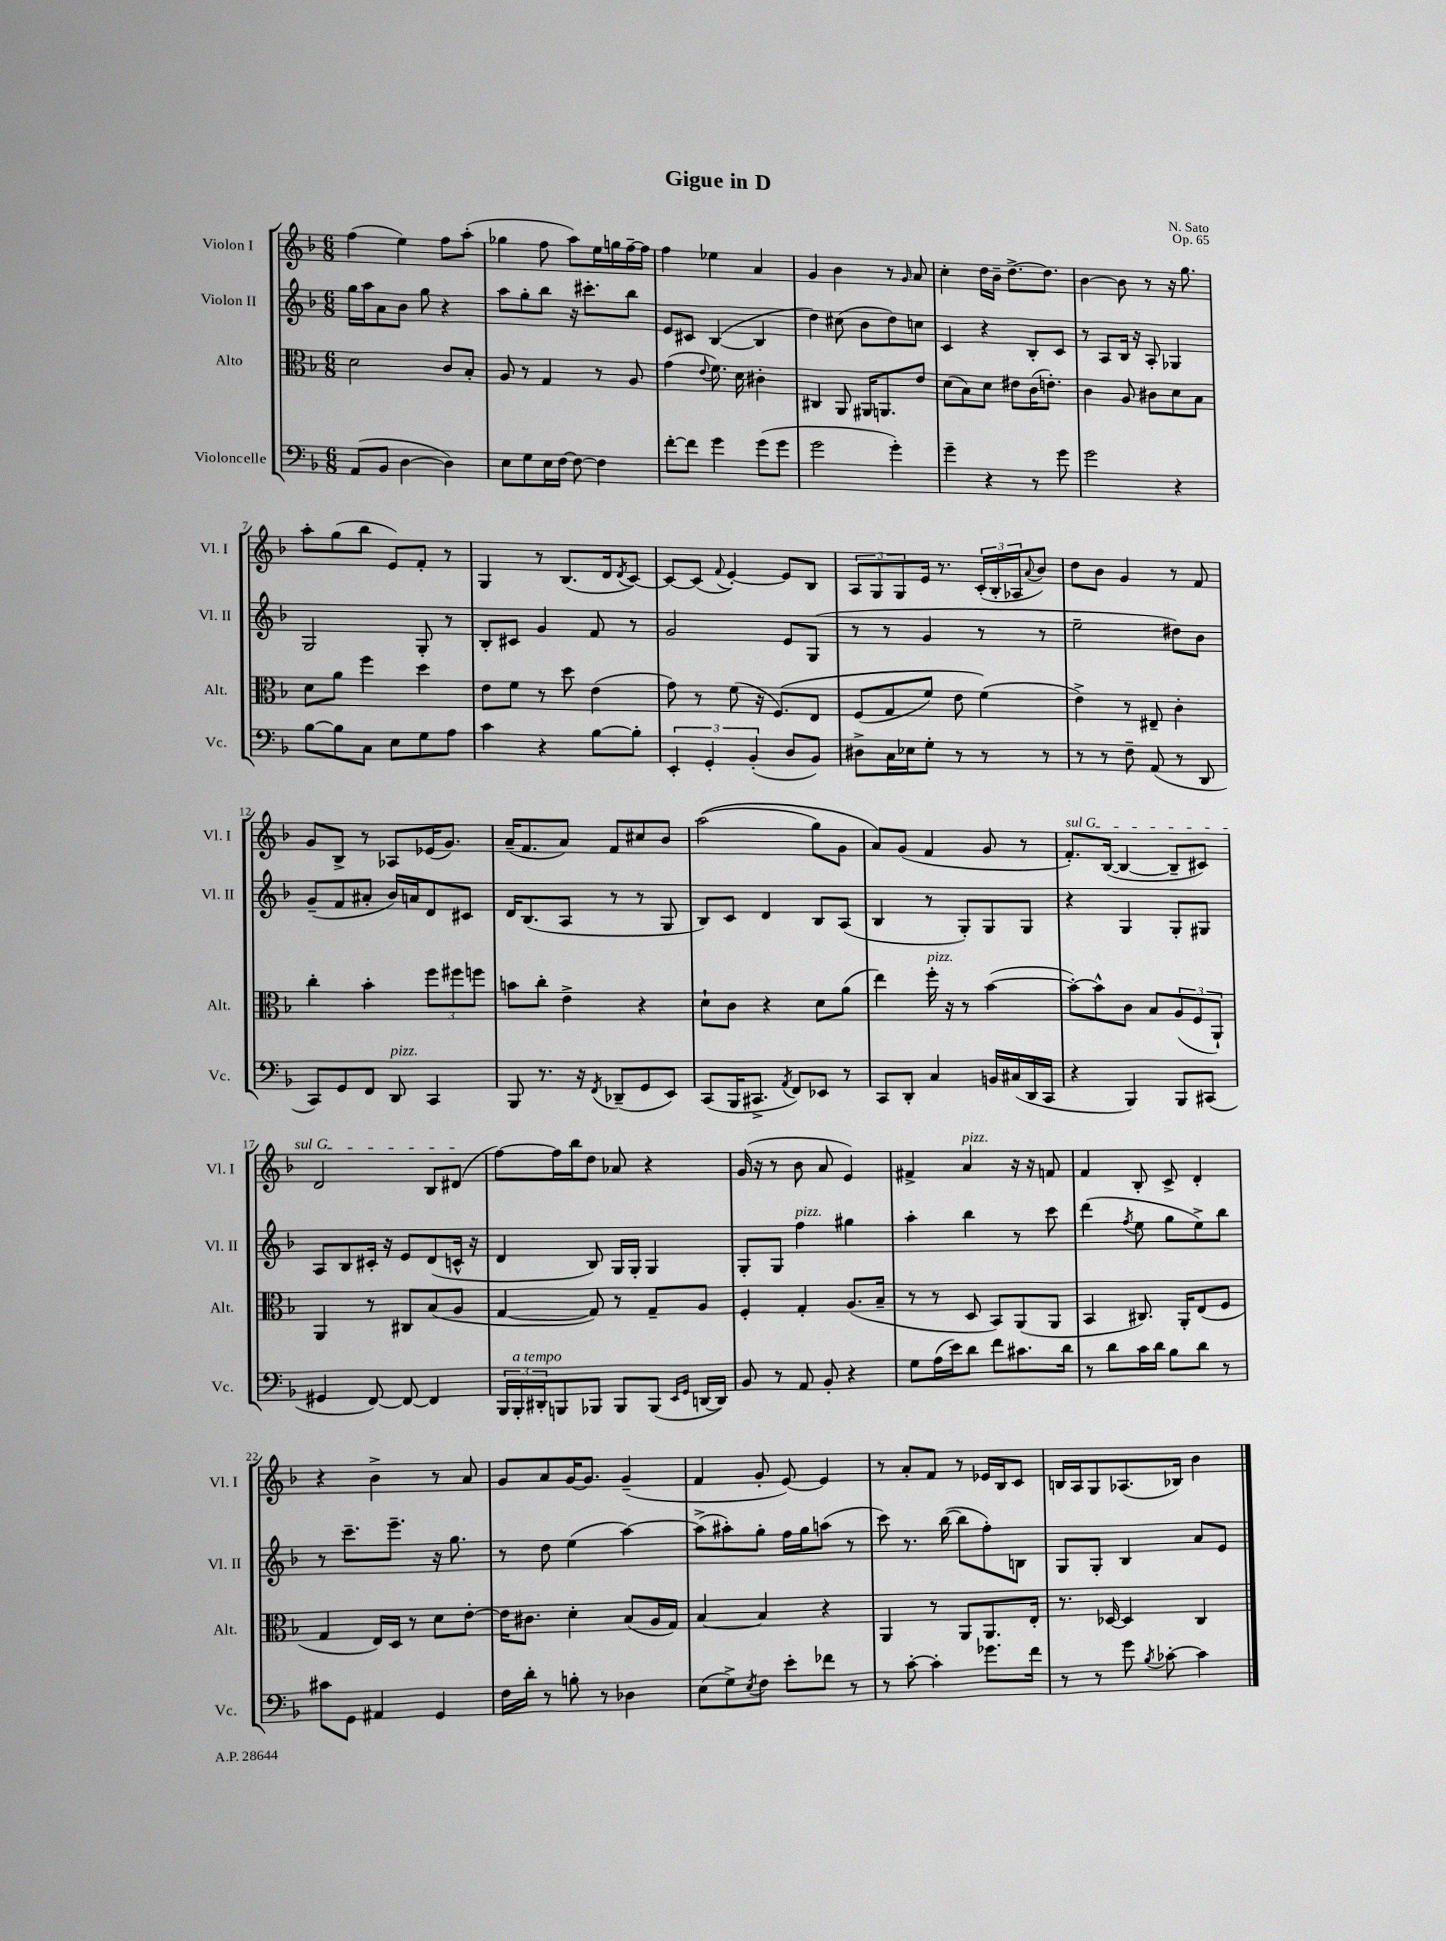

**kern	**kern	**kern	**kern
*staff4	*staff3	*staff2	*staff1
*clefF4	*clefC3	*clefG2	*clefG2
*k[b-]	*k[b-]	*k[b-]	*k[b-]
*M6/8	*M6/8	*M6/8	*M6/8
(8AA	2d	16gg	(4ff
.	.	16aa	.
8BB-	.	8a	.
[4D	.	8b-	4ee)
.	.	8gg	.
4D])	8c	4r	8ff
.	8B-'	.	(8aa'
=	=	=	=
8E	8A	8aa	4gg-
8G	8r	8gg'	.
16E	4G	8bb-	8ff
[16F	.	.	.
8F_	.	16r	8aa)
.	.	8.ccc#'	.
4F]	8r	.	16ee
.	.	.	16gg
.	8A	8bb-	[16ff~
.	.	.	16ff]
=	=	=	=
[8f'	(4g	8e	4ff
8f]	.	8c#	.
.	8qqe	.	.
4g	8.f)	([4B-	4ee-
.	16d	.	.
(8g	4c#'	4B-]	4a
8g	.	.	.
=	=	=	=
2g	4C#	4dd)	4g
.	8AA	(8cc#	4b-
.	16AA#	8b-	.
.	8.AA	.	.
4g')	.	8dd)	8r
.	.	.	16qqg
.	8e	8cc	8a
=	=	=	=
4g~	(8d	4c	4cc'
.	8B-)	.	.
4r	8d	4r	16dd
.	.	.	16b-~
.	8e#	.	[8.dd^
8r	(16c	8B-'	.
.	8.e')	.	8.dd]
8g	.	8c	.
=	=	=	=
2g	4c	8r	[4b-
.	.	8A	.
.	8A	16B-	8b-]
.	.	16r	.
.	8c#	8A'	8r
4r	8d	4G-	16r
.	.	.	8.gg
.	8B-	.	.
=	=	=	=
[8B-	8d	2G	8aa'
8B-]	8a	.	(8gg
8C	4ff	.	8bb-
8E	.	.	8e)
8G	4dd	8G'	8f'
8A	.	8r	8r
=	=	=	=
4c	8e	8B-'	4G
.	8f	8c#	.
4r	8r	4g	8r
.	8dd	.	(8.B-
[8B-	(4e	8f	.
.	.	.	16d
.	.	.	8qd
8B-']	.	8r	[8c)
=	=	=	=
6EE'	8g)	2g	8c_
.	8r	.	(8c]
6GG'	.	.	.
.	.	.	8qqf
.	(8f	.	[4e')
(6BB-'	.	.	.
.	16r	.	.
.	&(8.F)	.	.
8D	.	8e	8e]
8BB-)	8E	(8G	8B-
=	=	=	=
8D#^	(8F	8r	12A
.	.	.	12G
16C	8G	8r	.
.	.	.	12G
16E-	.	.	.
8G'	8f)	4g	16e
.	.	.	8.r
8r	8e	.	.
8r	(4f&)	8r	(24c'
.	.	.	24B-'
.	.	.	24A-
.	.	.	8qqa
8r	.	8r	8b-)
=	=	=	=
8r	4e^)	2ee~	8dd
8r	.	.	8b-
8F~	8r	.	4g
(8AA	8E#~	.	.
8r	4c'	8dd#)	8r
8DD	.	8b-	8f
=	=	=	=
8CC)	4cc'	(8g~	8g
8GG	.	8f	8B-^
8FF	4b-'	8a#'	8r
8DD	.	16b-)	8A-
.	.	16a	.
4CC	12ff	8d	(16e-
.	.	.	8.g)
.	12ff#	.	.
.	.	8c#	.
.	12ff	.	.
=	=	=	=
8BBB-	8b	16d	(16a~
.	.	(8.B-	8.f
8.r	8cc'	.	.
.	4e^	8A	8a)
16r	.	.	.
8qFF	.	.	.
(8DD-~	.	8r	8f
8GG	4r	8r	8cc#
8EE)	.	8G	8b-
=	=	=	=
(8CC	8d`	8B-)	&((2aa
16BBB-	8c	8c	.
8.CC#^	.	.	.
.	4r	4d	.
8qAA	.	.	.
8FF)	.	.	.
8EE-	8d	8B-	8gg)
8r	(8a	(8A	8g
=	=	=	=
8CC	4ee)	4B-	8a&)
8DD'	.	.	(8g
4C	16ff'	8r	4f
.	16r	.	.
.	8r	8G')	.
16BB	([4b-	8G	8g
(16C#	.	.	.
16DD	.	8G	8r
16CC	.	.	.
=	=	=	=
4r	8b-'_)	4r	8.f')
.	8b-^^]	.	.
.	.	.	([16B-
4BBB-)	8c	4G	4B-_
.	8B-	.	.
8BBB-	(12A	8G'	8B-~]
.	12F	.	.
(8CC#	.	8G#	8c#)
.	12AA`)	.	.
=	=	=	=
4GG#	4AA	8A	2d
.	.	8B-	.
[8FF)	8r	16c#'	.
.	.	16r	.
8FF_	8C#	8e	.
4FF]	(8B-	(8d	8B-
.	8A	16c^^	(8d#
.	.	16r	.
=	=	=	=
24BBB-	[4G	4d	[8ff)
24BBB-'	.	.	.
24DD#'	.	.	.
8BBB	.	.	16ff]
.	.	.	16bb-
8BBB-	8G])	8B-)	8dd
8BBB-	8r	16G	8a-
.	.	16G'	.
(8BBB-	8G~	4G	4r
16qqEE	.	.	.
16qqGG	.	.	.
[16DD	8A	.	.
16DD])	.	.	.
=	=	=	=
8BB-	4F'	8G'	(16g
.	.	.	16r
8r	.	8G	8r
8AA	4G'	4ff	8b-
8BB-'	.	.	8a
4r	(8.A	4gg#	4e)
.	16B-~	.	.
=	=	=	=
8G	8r	4aa'	4f#^
(16A	8r	.	.
16e)	.	.	.
8d	8D	4bb-	4a
8f	8BB-)	.	.
8.c#	(8AA	8r	16r
.	.	.	16r
.	8AA	8ccc	8f
16d	.	.	.
=	=	=	=
8r	4BB-	(4ddd	4f
8d	.	.	.
.	.	8qff	.
16c	8.C#)	8ee	8B-'
16d	.	.	.
8B-	.	8gg	8c^
.	16AA'	.	.
8d	(8E	8ee^)	4d'
8r	8F	8bb-	.
=	=	=	=
8c#	4G	8r	4r
8GG	.	8.ccc~	.
4AA#	16E)	.	4b-^
.	16D	8.eee~	.
.	8r	.	.
4GG	8d	16r	8r
.	.	8.gg	.
.	[8e'	.	8a
=	=	=	=
16F	16e]	8r	8g
16d'	8.c#	.	.
8r	.	8dd	8a
8B'	4d'	(4ee	[16g
.	.	.	8.g]
8r	.	.	.
4D-	(8B-	[4aa)	(4g~
.	16A	.	.
.	16G)	.	.
=	=	=	=
(8E	[4B-	(8aa^]	4f
8G^)	.	8aa#')	.
8qE	.	.	.
8F	4B-]	8gg'	8g'
8e'	.	16ff	[8e)
.	.	16gg	.
8f-	4r	(8aa	4e]
8r	.	8r	.
=	=	=	=
8r	4AA	8ccc)	8r
[8c'	.	8.r	8a'
4c']	8r	.	8f
.	.	([16bb-	.
.	8AA	8bb-]	8r
8.g-	8.AA	8ff')	16e-
.	.	.	16B-
.	.	8B	8c
16f	16E'	.	.
=	=	=	=
8r	8.r	8G	16B
.	.	.	16A
8r	.	8G'	8G
.	[16D-	.	.
8g	4D-]	4B-	(8.A-
8qB-	.	.	.
[8c-'	.	.	.
.	.	.	16B-)
4c-]	4C	8a	4b-
.	.	8e	.
==	==	==	==
*-	*-	*-	*-
